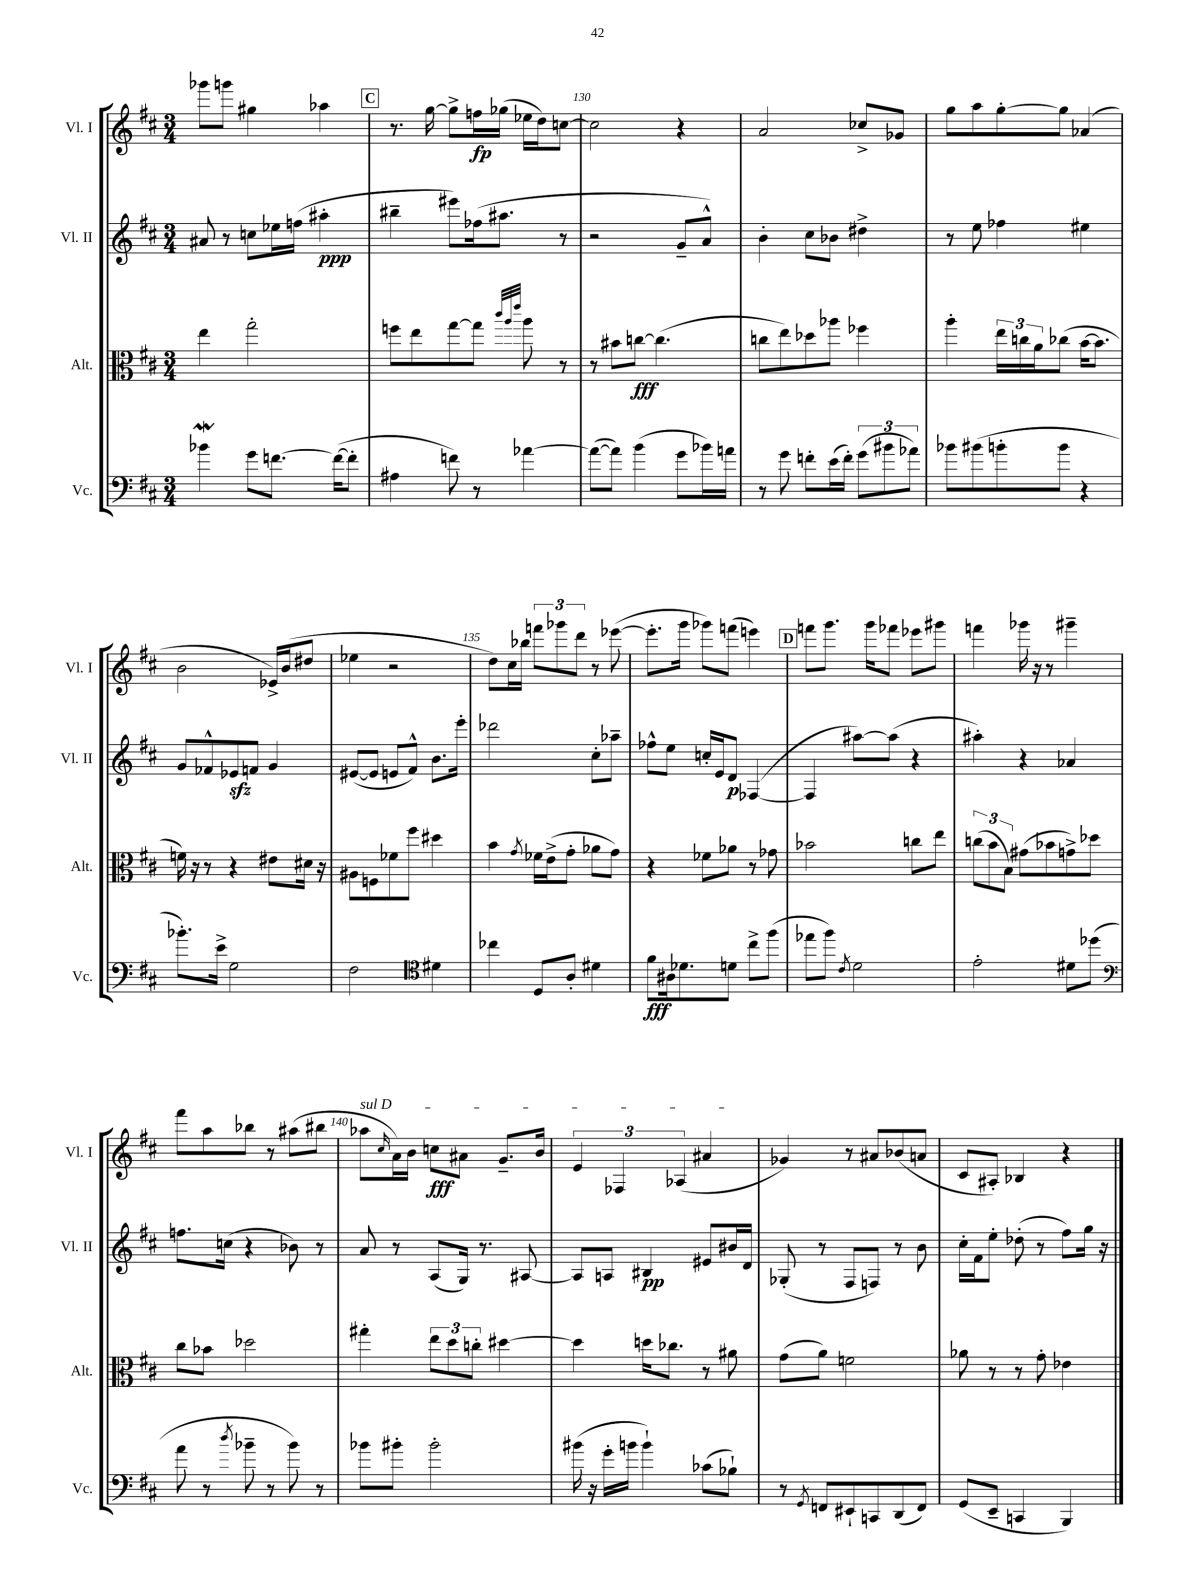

**kern	**dynam	**kern	**dynam	**kern	**dynam	**kern	**dynam
*part4	*part4	*part3	*part3	*part2	*part2	*part1	*part1
*staff4	*staff4	*staff3	*staff3	*staff2	*staff2	*staff1	*staff1
*I"Vc.	*	*I"Alt.	*	*I"Vl. II	*	*I"Vl. I	*
*I'Vc.	*	*I'Alt.	*	*I'Vl. II	*	*I'Vl. I	*
*clefF4	*	*clefC3	*	*clefG2	*	*clefG2	*
*k[f#c#]	*	*k[f#c#]	*	*k[f#c#]	*	*k[f#c#]	*
*M3/4	*	*M3/4	*	*M3/4	*	*M3/4	*
=128	=128	=128	=128	=128	=128	=128	=128
4b-Xw\	.	4ee\	.	8a#X/	.	8ggg-X\L	.
.	.	.	.	8r	.	8gggn\J	.
8g\L	.	2gg'\	.	8ccn\L	.	4gg#X\	.
[8.fn\J	.	.	.	16ee-X\L	.	.	.
.	.	.	.	(16ffn\JJ	.	.	.
.	.	.	.	4aa#X'\	ppp	4aa-X\	.
(16f\KL_	.	.	.	.	.	.	.
8f'\J]	.	.	.	.	.	.	.
!!LO:REH:place=s1:t=C
=129	=129	=129	=129	=129	=129	=129	=129
4A#X\	.	8ffn\L	.	4bb#X~\	.	8.r	.
.	.	8ee\	.	.	.	.	.
.	.	.	.	.	.	[16gg\	.
8fn\)	.	[8gg\	.	8eee#X\L)	.	8gg^\L]	.
8r	.	8gg\J]	.	(16ff-X\k	.	16ffn\L	fp
.	.	.	.	8.aa#X\J	.	(16gg-X\JJ	.
.	.	32qqccc#/LLL	.	.	.	.	.
.	.	32qqaa/	.	.	.	.	.
.	.	32qqeee/JJJ	.	.	.	.	.
[4a-X\	.	8aa\	.	.	.	16ee-X\LL	.
.	.	.	.	.	.	16dd\J)	.
.	.	8r	.	8r	.	[8ccn\J	.
=130	=130	=130	=130	=130	=130	=130	=130
(8a-\L_	.	8r	.	2r	.	2cc\]	.
8a-\J])	.	8b#X\L	.	.	.	.	.
(4b\	.	[8ccn\J	fff	.	.	.	.
.	.	(4.cc\]	.	.	.	.	.
8g\L	.	.	.	8g~/L	.	4r	.
16b-X\L)	.	.	.	8a^^/J)	.	.	.
16an\JJ	.	.	.	.	.	.	.
=131	=131	=131	=131	=131	=131	=131	=131
8r	.	8ccn\L	.	4b'\	.	2a/	.
8g\	.	8ee\)	.	.	.	.	.
8fn'\L	.	8dd-X\	.	8cc#\L	.	.	.
(16e\L	.	8aa-X\J	.	8b-X\J	.	.	.
16f'\JJ)	.	.	.	.	.	.	.
(12g\L	.	4ff-X\	.	4dd#X^\	.	8cc-X^/L	.
12b#X\	.	.	.	.	.	.	.
.	.	.	.	.	.	8g-X/J	.
12a-X\J)	.	.	.	.	.	.	.
=132	=132	=132	=132	=132	=132	=132	=132
8b-X\L	.	4aa'\	.	8r	.	8gg\L	.
(8b#X\	.	.	.	8ee\	.	8aa\	.
8bn'\	.	24ee\LL	.	4ff-X\	.	[8gg'\	.
.	.	24ccn\	.	.	.	.	.
.	.	24a\J	.	.	.	.	.
8b\J	.	(8cc-X\J	.	.	.	8gg\J]	.
4r	.	[16b\KL	.	4ee#X\	.	(4a-X/	.
.	.	8.b\J]	.	.	.	.	.
!!LO:LB:g=z
=133	=133	=133	=133	=133	=133	=133	=133
8.b-X'\L)	.	16fn\)	.	8g/L	.	2b\	.
.	.	16r	.	.	.	.	.
.	.	8r	.	8f-X^^/	.	.	.
16e^\Jk	.	.	.	.	.	.	.
2G\	.	4r	.	8e-Xzz/	.	.	.
.	.	.	.	8fn/J	.	.	.
.	.	8e#X\L	.	4g/	.	16e-X^/LL)	.
.	.	.	.	.	.	(16b/J	.
.	.	16d#X\Jk	.	.	.	8dd#X/J	.
.	.	16r	.	.	.	.	.
=134	=134	=134	=134	=134	=134	=134	=134
2F#\	.	8A#X\L	.	([8e#X/L	.	4ee-X\	.
.	.	8Fn\	.	8e#/J]	.	.	.
.	.	8f-X\	.	8en/L	.	2r	.
.	.	8ff#\J	.	8f#^^/J)	.	.	.
*clefC4	*	*	*	*	*	*	*
4d#X\	.	4dd#X\	.	8.b\L	.	.	.
.	.	.	.	16eee'\Jk	.	.	.
=135	=135	=135	=135	=135	=135	=135	=135
4cc-X\	.	4b\	.	2ddd-X\	.	8dd\L)	.
.	.	.	.	.	.	16cc#\L	.
.	.	.	.	.	.	16bb-X\JJ	.
.	.	8qg/	.	.	.	.	.
8D/L	.	16f-X\LL	.	.	.	12fffn\L	.
.	.	(16e^\J	.	.	.	.	.
.	.	.	.	.	.	12ggg-X\	.
8A'/J	.	8g'\J	.	.	.	.	.
.	.	.	.	.	.	12ddd\J	.
4d#X\	.	8a-X\L	.	8cc#'\L	.	8r	.
.	.	8g\J)	.	8aa-X~\J	.	([8eee-X\	.
=136	=136	=136	=136	=136	=136	=136	=136
8f#\L	fff	4r	.	8ff-X^^\L	.	8.eee-'\L]	.
16A#X\k	.	.	.	8ee\J	.	.	.
8.d-X\	.	.	.	.	.	16ggg\Jk	.
.	.	8f-X\L	.	16ccn'/LL	.	8ggg-X\L)	.
.	.	.	.	16e/J	.	.	.
8dn\J	.	8a-X\J	.	8d/J	p	(8fffn\J	.
8cc#^\L	.	8r	.	([4F-X/	.	4eeen\)	.
(8ff#\J	.	8g-X\	.	.	.	.	.
!!LO:REH:place=s1:t=D
=137	=137	=137	=137	=137	=137	=137	=137
8ee-X\L	.	2b-X\	.	4F-/]	.	8fffn\L	.
8ff#\J)	.	.	.	.	.	8.ggg\J	.
8qc#/	.	.	.	.	.	.	.
2d\	.	.	.	[8aa#X\L)	.	.	.
.	.	.	.	.	.	16ggg\KL	.
.	.	.	.	(8aa#\J]	.	8fff-X\J	.
.	.	8ccn\L	.	4r	.	8eee-X\L	.
.	.	8ee\J	.	.	.	8ggg#X\J	.
=138	=138	=138	=138	=138	=138	=138	=138
2e'\	.	(12ccn\L	.	4aa#X'\)	.	4fffn\	.
.	.	12b\	.	.	.	.	.
.	.	12B\J)	.	.	.	.	.
.	.	(8g#X\L	.	4r	.	16ggg-X\	.
.	.	.	.	.	.	16r	.
.	.	8b-X\	.	.	.	8r	.
8d#X\L	.	8gn^\)	.	4a-X/	.	4ggg#X~\	.
(8dd-X\J	.	8dd-X\J	.	.	.	.	.
!!LO:LB:g=z
=139	=139	=139	=139	=139	=139	=139	=139
*clefF4	*	*	*	*	*	*	*
8a\	.	8cc#\L	.	8.ffn\L	.	8fff#\L	.
8r	.	8b-X\J	.	.	.	8aa\	.
.	.	.	.	(16ccn\Jk	.	.	.
8qdd/	.	.	.	.	.	.	.
8b-X~\	.	2dd-X\	.	4r	.	8bb-X\J	.
8r	.	.	.	.	.	8r	.
8b-\)	.	.	.	8b-X\)	.	(8aa#X\L	.
8r	.	.	.	8r	.	8bb#X\J	.
=140	=140	=140	=140	=140	=140	=140	=140
!	!	!	!	!	!	!LO:TX:a:i:t=sul D	!
8b-X\L	.	4gg#X'\	.	8a/	.	8aa-X\L	.
.	.	.	.	.	.	16qqcc#/	.
8b#X'\J	.	.	.	8r	.	16a\L)	.
.	.	.	.	.	.	16b\JJ	.
2b#'\	.	12ee\L	.	(8A/L	.	8ccn\L	fff
.	.	12dd\	.	.	.	.	.
.	.	.	.	16G/Jk)	.	8a#X\J	.
.	.	12ccn'\J	.	.	.	.	.
.	.	.	.	8.r	.	.	.
.	.	[4dd#X\	.	.	.	8.g~/L	.
.	.	.	.	[8A#X/	.	.	.
.	.	.	.	.	.	16b/Jk	.
=141	=141	=141	=141	=141	=141	=141	=141
(16b#X\	.	4dd#\]	.	8A#/L]	.	6e/	.
16r	.	.	.	.	.	.	.
16g'\LL	.	.	.	8An/J	.	.	.
.	.	.	.	.	.	6F-X/	.
16bn\JJ	.	.	.	.	.	.	.
4b`\)	.	16ddn\KL	.	4B#X/	pp	.	.
.	.	8.cc-X\J	.	.	.	.	.
.	.	.	.	.	.	(6A-X/	.
(8c-X\L	.	8r	.	8e#X/L	.	4a#X/	.
8B-X`\J)	.	8a#X\	.	16b#X/L	.	.	.
.	.	.	.	16d/JJ	.	.	.
=142	=142	=142	=142	=142	=142	=142	=142
8r	.	(8g\L	.	(8G-X'/	.	4g-X/)	.
8qGG/	.	.	.	.	.	.	.
8FFn/L	.	8a\J)	.	8r	.	.	.
8EE#X`/	.	2fn\	.	8F#/L	.	8r	.
8CCn/	.	.	.	8Fn/J)	.	8a#X/L	.
(8DD/	.	.	.	8r	.	(8b-X/	.
8FF/J)	.	.	.	8b\	.	8an/J	.
=143	=143	=143	=143	=143	=143	=143	=143
(8GG/L	.	8a-X\	.	16cc#'\LL	.	8c#/L	.
.	.	.	.	16f#\J	.	.	.
8EE~/J	.	8r	.	8ee'\J	.	8A#X'/J)	.
4CCn/	.	8r	.	(8dd-X'\	.	4B-X/	.
.	.	8g'\	.	8r	.	.	.
4BBB/)	.	4e-X\	.	8ff#\L)	.	4r	.
.	.	.	.	16gg\Jk	.	.	.
.	.	.	.	16r	.	.	.
==	==	==	==	==	==	==	==
*-	*-	*-	*-	*-	*-	*-	*-
